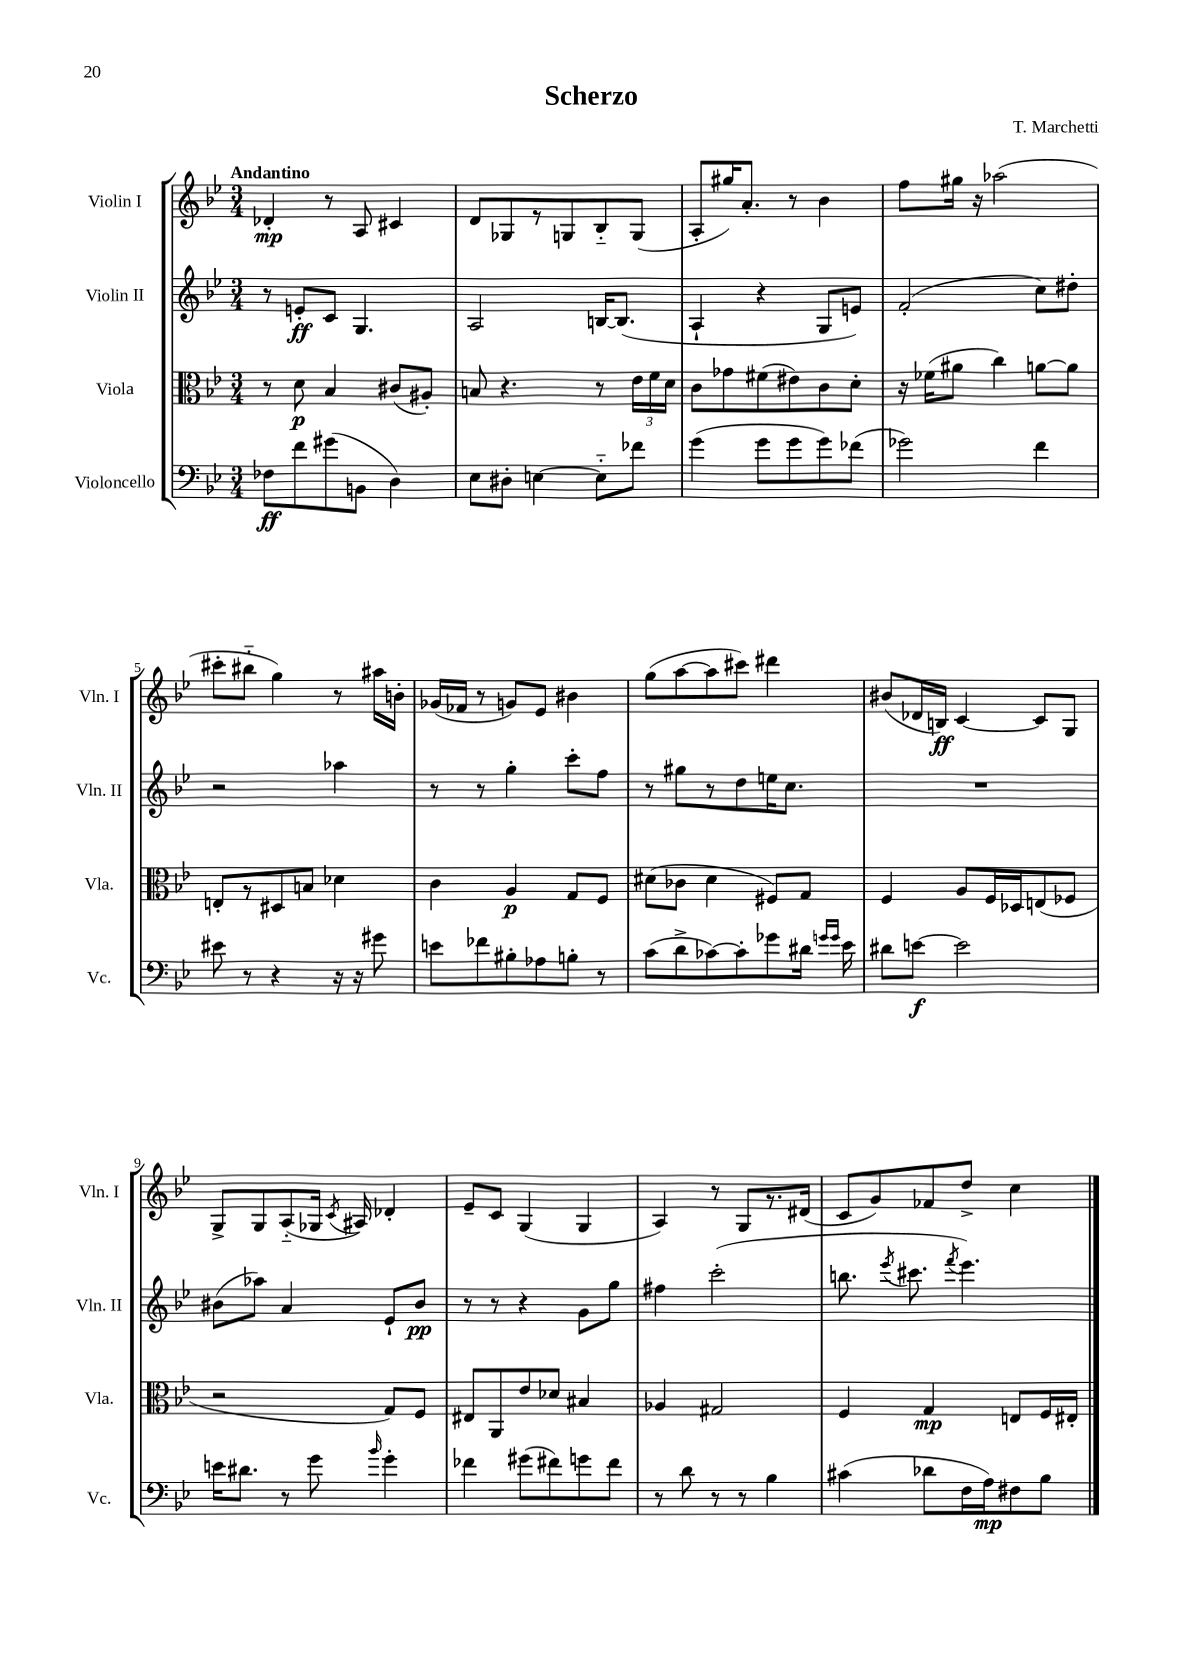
\header { title = "Scherzo" composer = "T. Marchetti" }
<<
\new StaffGroup <<
\new Staff = "s0" \with { instrumentName = "Violin I" shortInstrumentName = "Vln. I" } {
    \clef treble \key bes \major \numericTimeSignature \time 3/4 \tempo "Andantino"
    \autoBeamOff des'4-.\mp r8 a8 cis'4 |
    d'8[ ges8 r8 g8 bes8-_ g8]( |
    a8[-. gis''16) a'8.]-. r8 bes'4 |
    f''8[ gis''16] r16 aes''2( |
    cis'''8[-. bis''8]-_ g''4) r8 ais''16[ b'16]-. |
    ges'16[( fes'16] r8 g'8[) ees'8] bis'4 |
    g''8[( a''8~ a''8 cis'''8]) dis'''4 |
    bis'8[( des'16 b16]\ff) c'4~ c'8[ g8] |
    g8[-> g8 a8-_( ges16] \acciaccatura { c'8 } ais16) des'4-. |
    ees'8[-- c'8] g4( g4 |
    a4) r8 g8[ r8. dis'16]( |
    c'8[ g'8) fes'8 d''8]-> c''4 \bar "|." |
}
\new Staff = "s1" \with { instrumentName = "Violin II" shortInstrumentName = "Vln. II" } {
    \clef treble \key bes \major \numericTimeSignature \time 3/4
    \autoBeamOff r8 e'8[-.\ff c'8] g4. |
    a2 b16[~ b8.]( |
    a4-! r4 g8[ e'8]) |
    f'2-.( c''8[) dis''8]-. |
    r2 aes''4 |
    r8 r8 g''4-. c'''8[-. f''8] |
    r8 gis''8[ r8 d''8 e''16 c''8.] |
    R2. |
    bis'8[( aes''8]) a'4 ees'8[-! bis'8]\pp |
    r8 r8 r4 g'8[ g''8] |
    fis''4 c'''2-.( |
    b''8. \acciaccatura { ees'''8 } cis'''8. \acciaccatura { f'''8 } ees'''4.) \bar "|." |
}
\new Staff = "s2" \with { instrumentName = "Viola" shortInstrumentName = "Vla." } {
    \clef alto \key bes \major \numericTimeSignature \time 3/4
    \autoBeamOff r8 d'8\p bes4 cis'8[( ais8]-.) |
    b8 r4. r8 \tuplet 3/2 { ees'16[ f'16 d'16] } |
    c'8[ ges'8 fis'8( eis'8) c'8 d'8]-. |
    r16 fes'16[( ais'8] c''4) a'8[~ a'8] |
    e8[-. r8 dis8 b8] des'4 |
    c'4 a4\p g8[ f8] |
    dis'8[( ces'8] dis'4 fis8[) g8] |
    f4 a8[ f16 des16 e8( fes8] |
    r2 g8[) f8] |
    eis8[ a,8 ees'8 des'8] bis4 |
    aes4 gis2 |
    f4 g4\mp e8[ f16 eis16]-. \bar "|." |
}
\new Staff = "s3" \with { instrumentName = "Violoncello" shortInstrumentName = "Vc." } {
    \clef bass \key bes \major \numericTimeSignature \time 3/4
    \autoBeamOff fes8[\ff f'8 gis'8( b,8] d4) |
    ees8[ dis8]-. e4~ e8[-_ fes'8] |
    g'4( g'8[ g'8 g'8) fes'8]( |
    ges'2) f'4 |
    eis'8 r8 r4 r16 r16 gis'8 |
    e'8[ fes'8 bis8-. aes8 b8]-. r8 |
    c'8[( d'8-> ces'8~) ces'8-. ges'8 dis'16] \grace { g'16[ g'16] } ees'16 |
    dis'8[ e'8]~\f e'2 |
    e'16[ dis'8.] r8 g'8 \grace { bes'16 } g'4-. |
    fes'4 gis'8[( fis'8) g'8 fis'8] |
    r8 d'8 r8 r8 bes4 |
    cis'4( des'8[ f16 a16\mp) fis8 bes8] \bar "|." |
}
>>
>>
